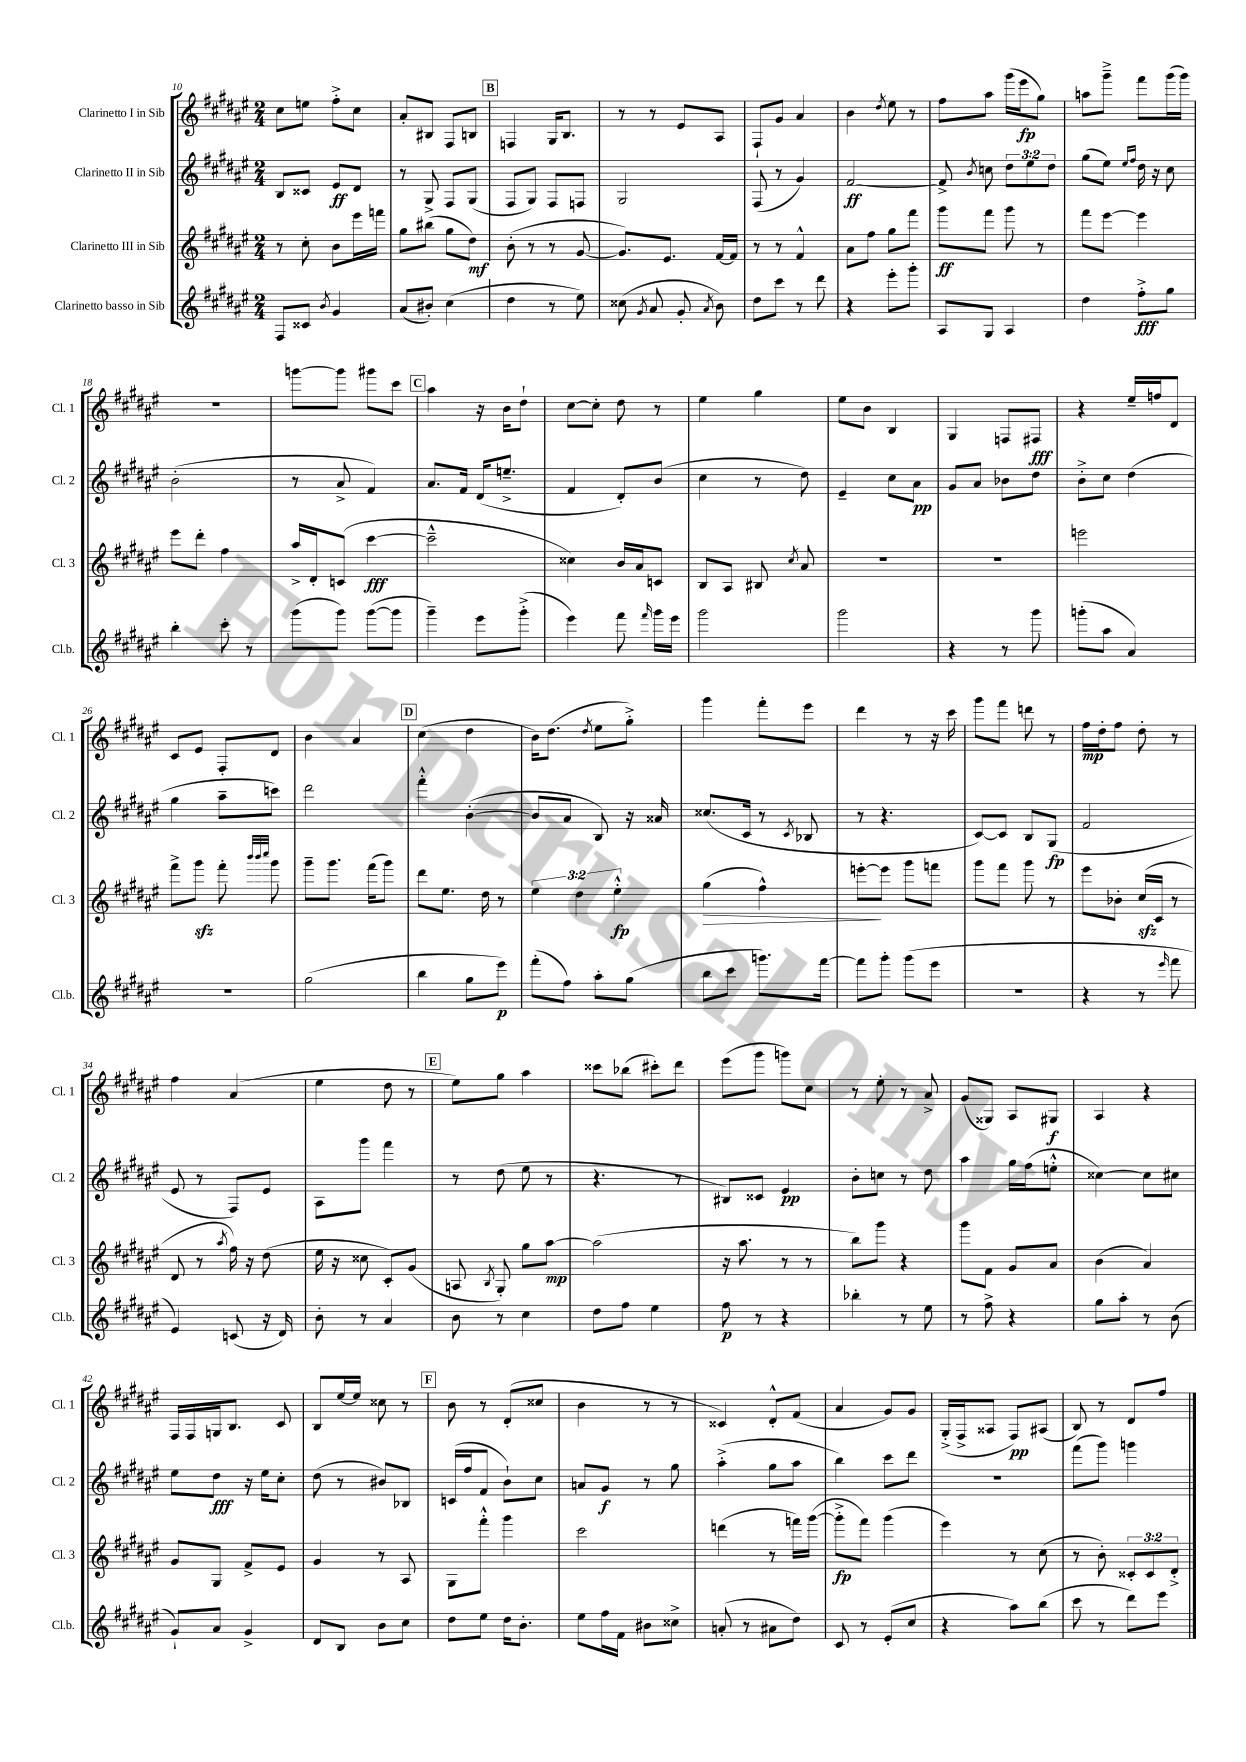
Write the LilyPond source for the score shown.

<<
\new StaffGroup <<
\new Staff = "s0" \with { instrumentName = "Clarinetto I in Sib" shortInstrumentName = "Cl. 1" } {
    \clef treble \key fis \major \numericTimeSignature \time 2/4
    \autoBeamOff cis''8[ e''8] fis''8[-.-> cis''8] |
    ais'8[-. bis8] fis8[ b8] |
    \mark \markup { \box "B" } f4 gis16[ b8.] |
    r8 r8 eis'8[ ais8] |
    fis8[-! gis'8] ais'4 |
    b'4 \acciaccatura { dis''8 } eis''8 r8 |
    fis''8[ ais''8] gis'''16[( eis'''16\fp gis''8]) |
    a''8[ gis'''8]---> fis'''8[ gis'''16( gis'''16]) |
    R2 |
    g'''8[~ g'''8] gis'''8[ cis'''8] |
    \mark \markup { \box "C" } ais''4 r16 b'16[ dis''8]-! |
    cis''8[~ cis''8]-. dis''8 r8 |
    eis''4 gis''4 |
    eis''8[ b'8] b4 |
    gis4 f8[ fis8]\fff |
    r4 eis''16[-- f''16 dis'8] |
    cis'8[ eis'8] fis8[-. dis'8] |
    b'4 ais'4 |
    \mark \markup { \box "D" } cis''4( dis''4 |
    b'16[) dis''8.]( \acciaccatura { dis''8 } eis''8[ gis''8]-.->) |
    gis'''4 fis'''8[-. eis'''8] |
    dis'''4 r8 r16 cis'''16 |
    gis'''8[ fis'''8] d'''8 r8 |
    fis''16[\mp dis''16-. fis''8] dis''8-. r8 |
    fis''4 ais'4( |
    eis''4 dis''8 r8 |
    \mark \markup { \box "E" } eis''8[) gis''8] ais''4 |
    cisis'''8[ bes''8]( cis'''8[-.) dis'''8] |
    eis'''8[( gis'''8] g'''8[) cis''8] |
    r8 eis''8-. r8 ais'8-> |
    gis'8[( gisis8]) ais8[ gis8]\f |
    ais4 r4 |
    fis16[ fis16 g16 b8.] cis'8 |
    b8[ eis''16~ eis''16] cisis''8 r8 |
    \mark \markup { \box "F" } b'8 r8 dis'8[-.( cisis''8] |
    b'4 r8 r8 |
    cisis'4) dis'8[-.-^ fis'8]( |
    ais'4 gis'8[) gis'8] |
    gis16[-.->( fis16-> aisis8] fis8[\pp) ais8]( |
    b8) r8 dis'8[ fis''8] \bar "|." |
}
\new Staff = "s1" \with { instrumentName = "Clarinetto II in Sib" shortInstrumentName = "Cl. 2" } {
    \clef treble \key fis \major \numericTimeSignature \time 2/4 \override Staff.TupletNumber.text = #tuplet-number::calc-fraction-text
    \autoBeamOff b8[ cisis'8] eis'8[\ff dis'8] |
    r8 gis8-> fis8[ gis8]( |
    \mark \markup { \box "B" } fis8[ gis8]) fis8[ f8] |
    gis2 |
    fis8( r8 gis'4) |
    fis'2~\ff |
    fis'8-> \acciaccatura { b'8 } c''8 \tuplet 3/2 { dis''8[ eis''8 dis''8] } |
    gis''8[( eis''8]) \grace { eis''16[ fis''16] } dis''16 r16 cis''8 |
    b'2-.( |
    r8 ais'8-> fis'4) |
    \mark \markup { \box "C" } ais'8.[ fis'16] dis'16[( e''8.]---> |
    fis'4 dis'8[-.) b'8]( |
    cis''4 r8 dis''8) |
    eis'4-- cis''8[ ais'8]\pp |
    gis'8[ ais'8] bes'8[ dis''8] |
    b'8[-.-> cis''8] dis''4( |
    gis''4 ais''8[-- c'''8]) |
    dis'''2 |
    \mark \markup { \box "D" } fis'''4-.-^ b'4~-.( |
    b'8[ ais'8] b8) r16 aisis'16 |
    cisis''8.[( cis'16] r8 \acciaccatura { cis'8 } bes8 |
    r8 r4. |
    cis'8[~) cis'8] b8[ gis8]\fp( |
    fis'2 |
    eis'8 r8 fis8[) eis'8] |
    ais8[ gis'''8] fis'''4 |
    \mark \markup { \box "E" } r8 dis''8( eis''8 r8 |
    r4. r8 |
    bis8[) cisis'8] eis'4\pp |
    b'8[-. c''8] r8 dis''8 |
    ais''4 gis''16[ fis''16( e''8]-.-^ |
    cisis''4~) cisis''8[ cis''8] |
    eis''8[ dis''8]\fff r16 eis''16[ cis''8]-. |
    dis''8( r8 bis'8[) bes8] |
    \mark \markup { \box "F" } c'16[( fis''16 fis'8] b'8[-!) cis''8] |
    a'8[ gis'8]\f r8 gis''8 |
    ais''4-.->( gis''8[ ais''8] |
    b''4) cis'''8[ dis'''8] |
    r2 |
    fis'''8[( gis'''8]) g'''4 \bar "|." |
}
\new Staff = "s2" \with { instrumentName = "Clarinetto III in Sib" shortInstrumentName = "Cl. 3" } {
    \clef treble \key fis \major \numericTimeSignature \time 2/4 \override Staff.TupletNumber.text = #tuplet-number::calc-fraction-text
    \autoBeamOff r8 cis''8-. b'8[ eis'''16 f'''16] |
    gis''8[ bis''8]( gis''8[ dis''8]\mf) |
    \mark \markup { \box "B" } b'8-.( r8 r8 gis'8~ |
    gis'8.[) eis'8.] fis'16[~ fis'16] |
    r8 r8 fis'4-^ |
    ais'8[ fis''8] gis''8[ fis'''8] |
    gis'''8[\ff fis'''8] gis'''8 r8 |
    fis'''8[ eis'''8]~ eis'''4 |
    eis'''8[ dis'''8]-. fis''4 |
    ais''16[-> dis'16-. c'8]( cis'''4~\fff |
    \mark \markup { \box "C" } cis'''2---^ |
    cisis''4) b'16[ ais'16 c'8] |
    b8[ ais8] bis8 \acciaccatura { cis''8 } ais'8 |
    R2 |
    R2 |
    e'''2 |
    fis'''8[-> gis'''8]\sfz fis'''8-. \grace { b'''32[ b'''32 cis''''32] } gis'''8 |
    gis'''8[-- gis'''8.] fis'''16[( gis'''8]) |
    \mark \markup { \box "D" } dis'''8[ eis''8.] dis''16 r8 |
    \tuplet 3/2 { eis''4 dis''4 eis''4-.-^\fp } |
    gis''4\>( fis''4-^) |
    e'''8[~-.\! e'''8] gis'''8[ f'''8] |
    gis'''8[ fis'''8] gis'''8 r8 |
    eis'''8[ bes'8]-. cis''16[\sfz( cis'16] r8 |
    dis'8 r8 \acciaccatura { ais''8 } fis''16) r16 dis''8( |
    eis''16 r16 cisis''8 cis'8[-.) gis'8]( |
    \mark \markup { \box "E" } a8 \acciaccatura { b8 } gis8-.) gis''8[ ais''8]~\mp |
    ais''2( |
    r16 ais''8. r8 r8 |
    b''8[) gis'''8] r4 |
    gis'''8[ fis'8] gis'8[ ais'8] |
    b'4( ais'4) |
    gis'8[ gis8] fis'8[-> eis'8] |
    gis'4 r8 ais8 |
    \mark \markup { \box "F" } gis8[ fis'''8]-.-^ gis'''4 |
    cis'''2 |
    d'''4( r8 f'''16[) gis'''16]~( |
    gis'''8[-.->\fp fis'''8]) gis'''4( |
    eis'''4) r8 cis''8( |
    r8 b'8-.) \tuplet 3/2 { cisis'8[-. cisis'8 dis'8]-.-> } \bar "|." |
}
\new Staff = "s3" \with { instrumentName = "Clarinetto basso in Sib" shortInstrumentName = "Cl.b." } {
    \clef treble \key fis \major \numericTimeSignature \time 2/4
    \autoBeamOff fis8[ cisis'8] \acciaccatura { b'8 } gis'4 |
    ais'8[( bis'8]-.) cis''4( |
    \mark \markup { \box "B" } dis''4 r8 eis''8) |
    cisis''8( \acciaccatura { gis'8 } ais'8 gis'8-. \acciaccatura { ais'8 } b'8) |
    dis''8[ cis'''8] r8 dis'''8 |
    r4 eis'''8[-. gis'''8]-. |
    ais8[ gis8] ais4 |
    dis''4 fis''8[-.->\fff gis''8] |
    b''4-. cis'''8-. r8 |
    gis'''8[( gis'''8]) gis'''8[~( gis'''8] |
    \mark \markup { \box "C" } gis'''4--) eis'''8[ gis'''8]-.->( |
    eis'''4) fis'''8 \grace { fis'''16 } gis'''16[ eis'''16] |
    gis'''2 |
    gis'''2 |
    r4 r8 gis'''8 |
    g'''8[-.( ais''8] ais'4) |
    R2 |
    gis''2( |
    \mark \markup { \box "D" } b''4 gis''8[ eis'''8]\p) |
    fis'''8[-.( fis''8]) ais''8[-. gis''8]( |
    b''8[ cis'''8] g'''8.[) fis'''16]~ |
    fis'''8[ gis'''8]-. gis'''8[( eis'''8] |
    r2 |
    r4 r8 \grace { eis'''16 } fis'''8 |
    eis'4) c'8( r16 dis'16) |
    b'8-. r8 ais'4 |
    \mark \markup { \box "E" } b'8 r8 cis''4 |
    dis''8[ fis''8] eis''4 |
    fis''8\p r8 r4 |
    bes''4-. r8 eis''8 |
    r8 fis''8-> r4 |
    gis''8[ ais''8]-. r8 b'8( |
    gis'8[-!) ais'8] gis'4-> |
    dis'8[ b8] b'8[ cis''8] |
    \mark \markup { \box "F" } dis''8[ eis''8] dis''16[ b'8.]-. |
    eis''8[ fis''16 fis'16] bis'8[ cisis''8]-> |
    a'8-.( r8 ais'8[ dis''8]) |
    cis'8 r8 eis'8[-.( cis''8] |
    r4 ais''8[) b''8]( |
    cis'''8 r8 dis'''8[) eis'''8] \bar "|." |
}
>>
>>
\layout { \context { \Score currentBarNumber = #10 } }
